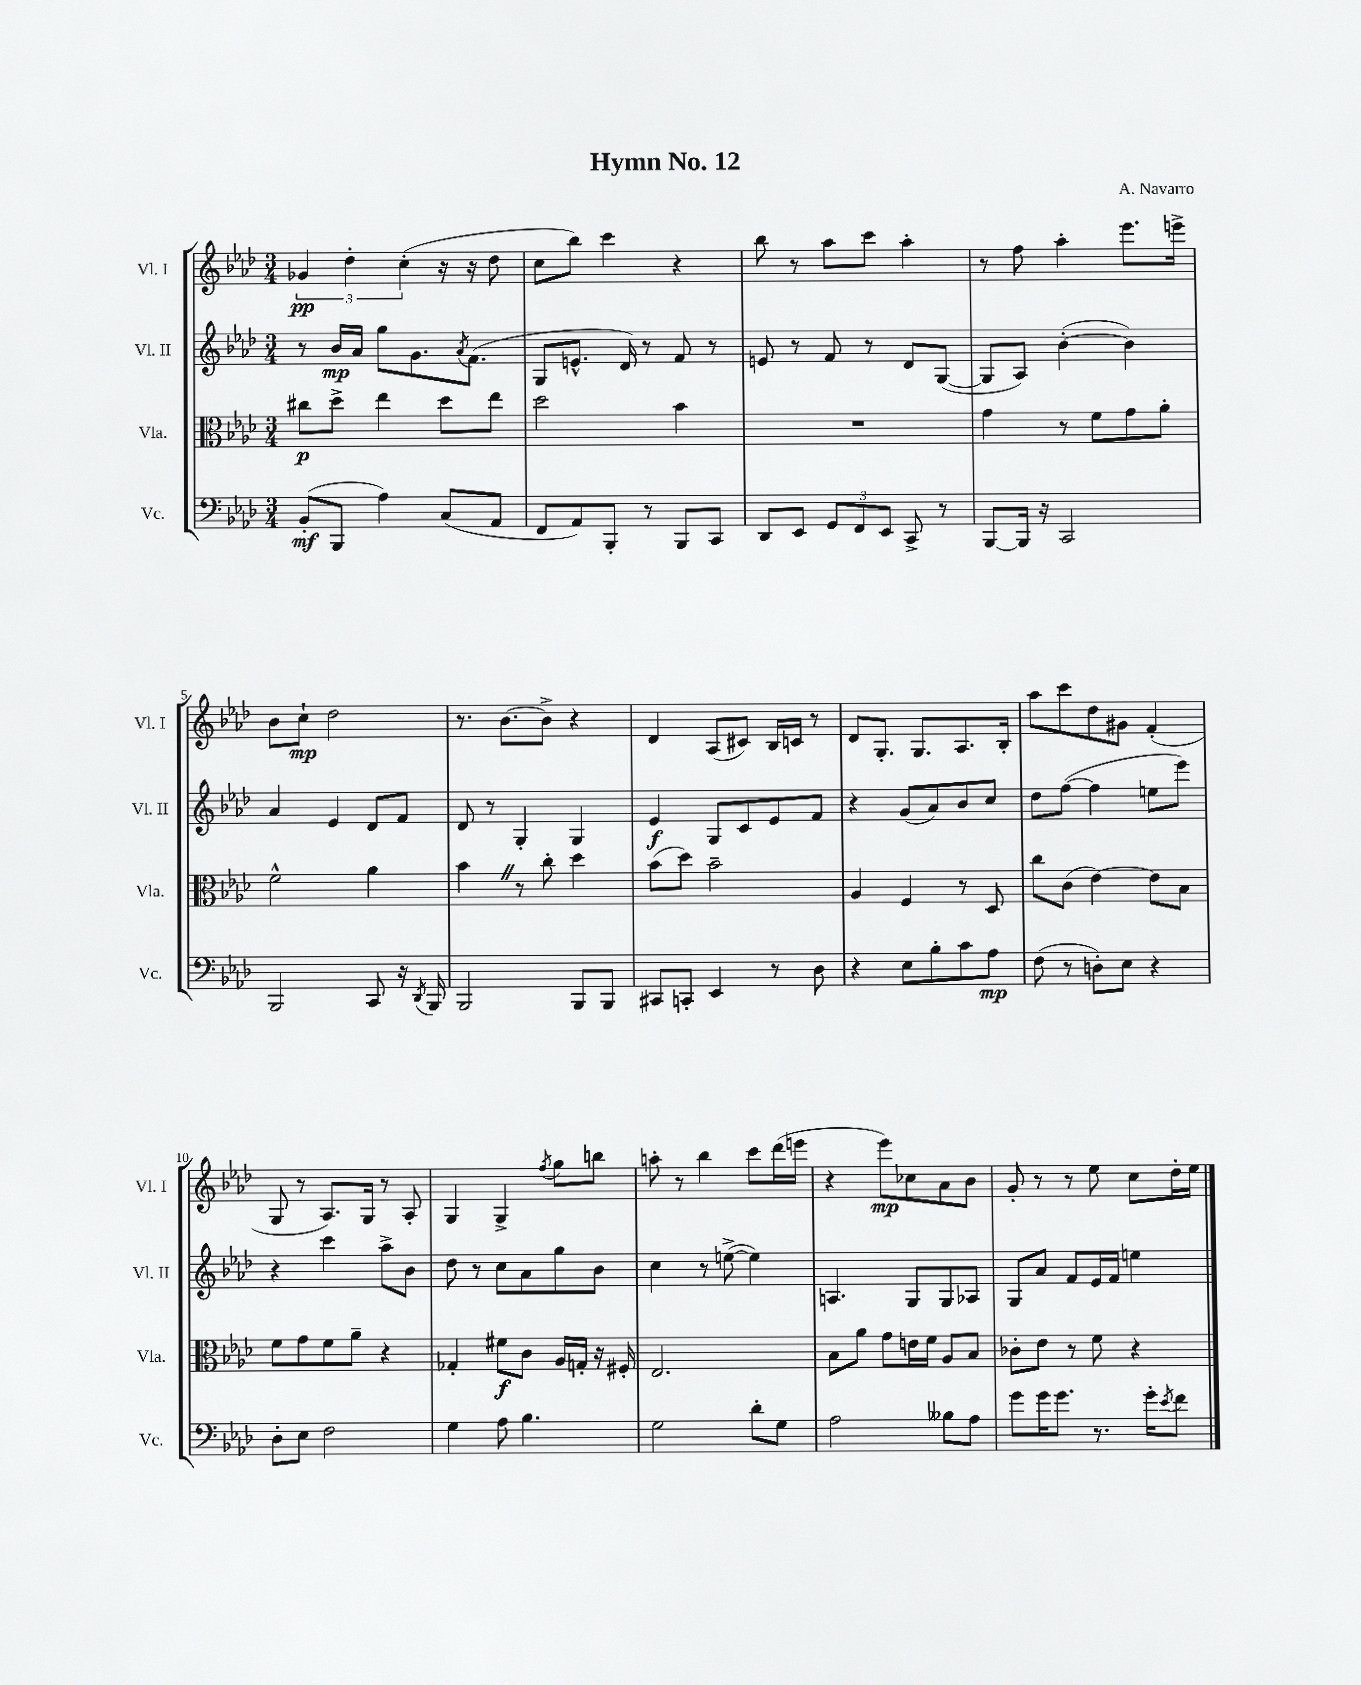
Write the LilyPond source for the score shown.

\header { title = "Hymn No. 12" composer = "A. Navarro" }
<<
\new StaffGroup <<
\new Staff = "s0" \with { instrumentName = "Vl. I" shortInstrumentName = "Vl. I" } {
    \clef treble \key aes \major \numericTimeSignature \time 3/4
    \tuplet 3/2 { ges'4\pp des''4-. c''4-.( } r16 r16 des''8 |
    c''8 bes''8) c'''4 r4 |
    bes''8 r8 aes''8 c'''8 aes''4-. |
    r8 f''8 aes''4-. ees'''8. e'''16-> |
    bes'8 c''8-!\mp des''2 |
    r8. bes'8.~ bes'8-> r4 |
    des'4 aes8( cis'8) bes16 c'16 r8 |
    des'8 g8.-. g8. aes8. bes16-. |
    aes''8 c'''8 des''8 gis'8 f'4-.( |
    g8 r8 aes8.) g16 r8 aes8-. |
    g4 g4-> \acciaccatura { f''8 } g''8 b''8 |
    a''8-. r8 bes''4 c'''8 des'''16( e'''16 |
    r4 ees'''8\mp) ces''8 aes'8 bes'8 |
    g'8-. r8 r8 ees''8 c''8 des''16-. ees''16 \bar "|." |
}
\new Staff = "s1" \with { instrumentName = "Vl. II" shortInstrumentName = "Vl. II" } {
    \clef treble \key aes \major \numericTimeSignature \time 3/4
    r8 bes'16\mp aes'16 g''8 g'8. \acciaccatura { aes'8 } f'8.( |
    g8 e'8.-^ des'16) r8 f'8 r8 |
    e'8 r8 f'8 r8 des'8 g8~( |
    g8 aes8) bes'4~-.( bes'4) |
    aes'4 ees'4 des'8 f'8 |
    des'8 r8 g4-. g4 |
    ees'4\f g8 c'8 ees'8 f'8 |
    r4 g'8( aes'8) bes'8 c''8 |
    des''8 f''8~( f''4 e''8 ees'''8) |
    r4 c'''4 aes''8-> bes'8 |
    des''8 r8 c''8 aes'8 g''8 bes'8 |
    c''4 r8 e''8~->( e''4) |
    a4. g8 g8 aes8 |
    g8 aes'8 f'8 ees'16 f'16 e''4 \bar "|." |
}
\new Staff = "s2" \with { instrumentName = "Vla." shortInstrumentName = "Vla." } {
    \clef alto \key aes \major \numericTimeSignature \time 3/4
    cis''8\p des''8-> ees''4 des''8 ees''8 |
    des''2 bes'4 |
    R2. |
    g'4 r8 f'8 g'8 aes'8-. |
    f'2-^ aes'4 |
    bes'4 \once \override BreathingSign.text = \markup { \musicglyph "scripts.caesura.straight" } \breathe r8 c''8-. des''4 |
    bes'8( des''8) bes'2-- |
    aes4 f4 r8 des8 |
    c''8 c'8( ees'4~) ees'8 bes8 |
    f'8 g'8 f'8 aes'8-- r4 |
    ges4-. fis'8\f c'8 aes16 g16-. r16 fis16-. |
    ees2. |
    bes8 aes'8 g'8 e'16 f'16 aes8 bes8 |
    ces'8-. ees'8 r8 f'8 r4 \bar "|." |
}
\new Staff = "s3" \with { instrumentName = "Vc." shortInstrumentName = "Vc." } {
    \clef bass \key aes \major \numericTimeSignature \time 3/4
    bes,8-.\mf( bes,,8 aes4) c8( aes,8 |
    f,8 aes,8) bes,,8-. r8 bes,,8 c,8 |
    des,8 ees,8 \tuplet 3/2 { g,8 f,8 ees,8 } c,8-> r8 |
    bes,,8~ bes,,16 r16 c,2 |
    bes,,2 c,8 r16 \acciaccatura { des,8 } bes,,16 |
    bes,,2 bes,,8 bes,,8 |
    cis,8 c,8-. ees,4 r8 des8 |
    r4 ees8 bes8-. c'8 aes8\mp |
    f8( r8 d8-.) ees8 r4 |
    des8-. ees8 f2 |
    g4 aes8 bes4. |
    g2 des'8-. g8 |
    aes2 beses8 aes8 |
    g'8 g'16 g'8. r8. g'16-. \acciaccatura { ees'8 } f'8 \bar "|." |
}
>>
>>
